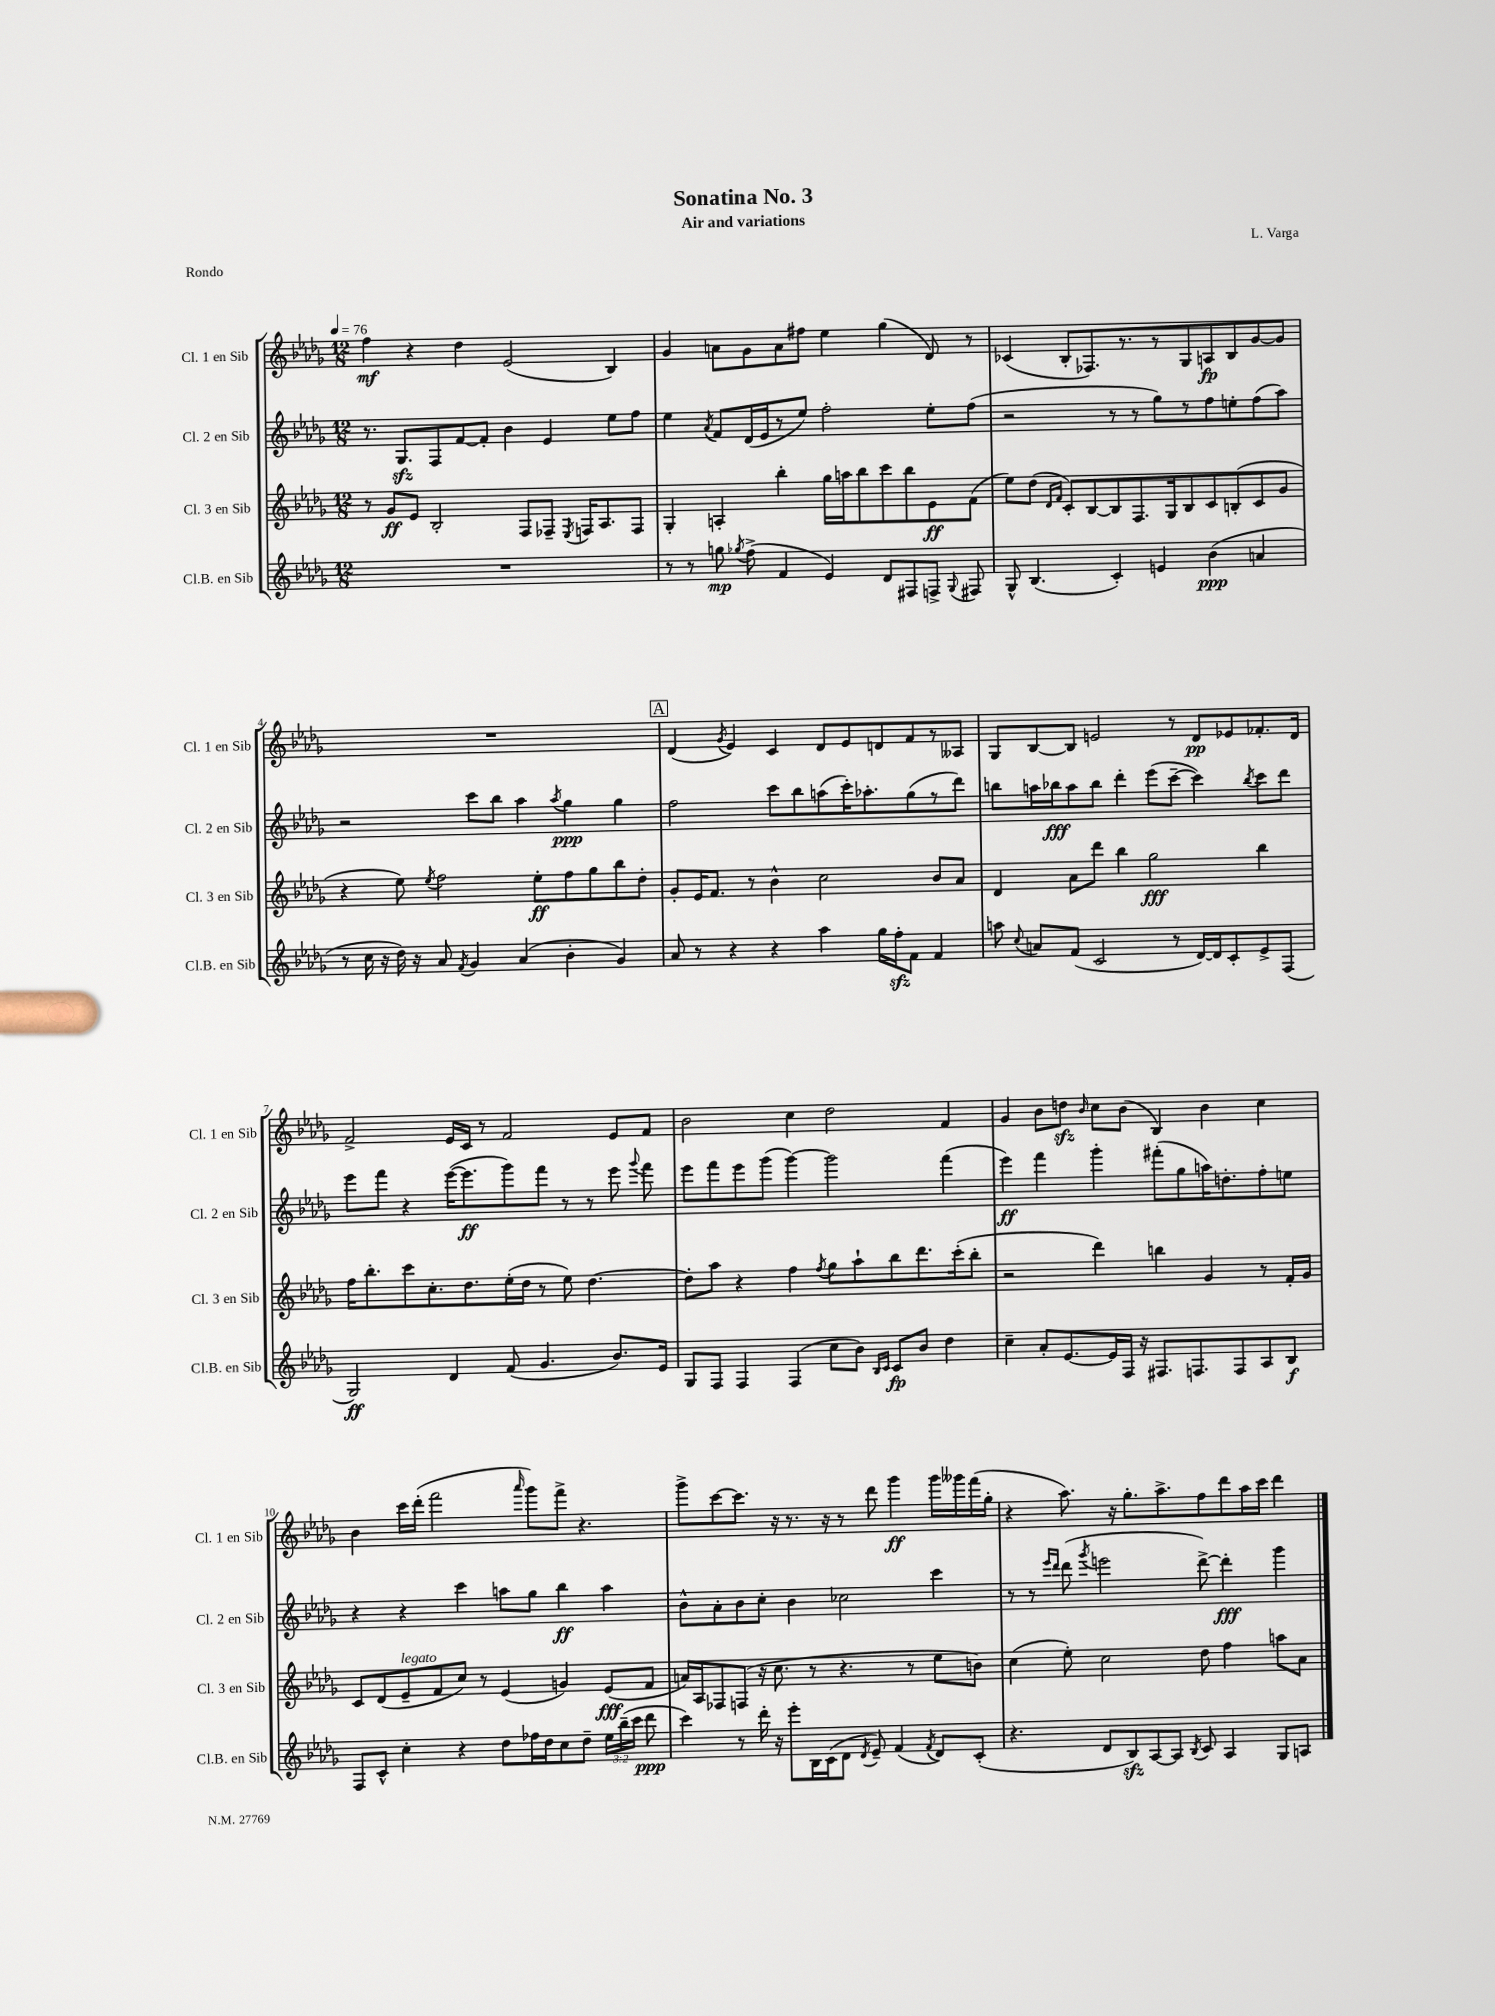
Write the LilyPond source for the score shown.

\header { title = "Sonatina No. 3" composer = "L. Varga" subtitle = "Air and variations" piece = "Rondo" }
<<
\new StaffGroup <<
\new Staff = "s0" \with { instrumentName = "Cl. 1 en Sib" shortInstrumentName = "Cl. 1 en Sib" } {
    \clef treble \key des \major \numericTimeSignature \time 12/8 \tempo 4 = 76
    \autoBeamOff f''4\mf r4 des''4 ees'2( bes4) |
    ges'4 a'8[ ges'8 a'8 fis''8] ees''4 ges''4( des'8) r8 |
    ces'4( bes8[-. fes8.) r8. r8 ges8 a8\fp bes8 ges'8~ ges'8] |
    R1. |
    \mark \markup { \box "A" } des'4( \acciaccatura { ges'8 } ees'4) c'4 des'8[ ees'8 d'8 f'8 r8 aeses8] |
    ges8[ bes8~ bes8] e'2 r8 des'8[\pp ees'8 fes'8.-. des'16] |
    f'2-> ees'16[ c'16] r8 f'2 ees'8[ f'8] |
    bes'2 c''4 des''2 f'4 |
    ges'4 bes'8[ d''8]\sfz \grace { bes'16 } c''8[ bes'8]( bes4) bes'4 c''4 |
    bes'4 c'''16[ des'''16]-.( f'''2 \grace { aes'''16 } ges'''8[) f'''8]-> r4. |
    ges'''8[-> c'''8~ c'''8.] r16 r8. r16 r8 des'''8 ges'''4\ff ges'''16[ geses'''16 f'''16( ges''16]-. |
    r4 aes''8.) r16 ges''8.[-. aes''8.-> f''8 des'''8 aes''16 c'''16] des'''4 \bar "|." |
}
\new Staff = "s1" \with { instrumentName = "Cl. 2 en Sib" shortInstrumentName = "Cl. 2 en Sib" } {
    \clef treble \key des \major \numericTimeSignature \time 12/8
    \autoBeamOff r8. ges8.[\sfz f8 f'8~ f'8]-. bes'4 ees'4 ees''8[ f''8] |
    ees''4 \acciaccatura { aes'8 } f'8[ des'16( ees'16 r8 ees''8]) f''2-. ees''8[-. f''8]( |
    r2 r8 r8 ges''8[) r8 f''8 e''8-. f''8( aes''8]) |
    r2 c'''8[ bes''8] aes''4 \acciaccatura { aes''8 } ges''4\ppp ges''4 |
    \mark \markup { \box "A" } f''2 c'''8[ bes''8 a''8( c'''16-.) aes''8.-. ges''8( r8 des'''8]) |
    b''8[ a''16 bes''16\fff a''8 bes''8] des'''4-. ees'''8[( c'''8]~-- c'''4) \acciaccatura { bes''8 } c'''8[ des'''8] |
    ees'''8[ f'''8] r4 ees'''16[~( ees'''8.\ff ges'''8) f'''8] r8 r8 ees'''8 \appoggiatura { ges'''8 } f'''8 |
    ees'''8[ f'''8 ees'''8 ges'''8]( ges'''4~) ges'''2 f'''4( |
    ees'''4\ff) f'''4 ges'''4-. fis'''8[-.( ges''8 a''16) d''8.-. f''8-. e''8] |
    r4 r4 c'''4 a''8[ ges''8] bes''4\ff a''4 |
    bes'8[-^ aes'8-. bes'8 c''8]-. bes'4 ces''2 c'''4 |
    r8 r8 \grace { ees'''16[ des'''16] } des'''8( \acciaccatura { ges'''8 } e'''2 des'''8~->) des'''4-.\fff ges'''4 \bar "|." |
}
\new Staff = "s2" \with { instrumentName = "Cl. 3 en Sib" shortInstrumentName = "Cl. 3 en Sib" } {
    \clef treble \key des \major \numericTimeSignature \time 12/8
    \autoBeamOff r8 ges'8[\ff ees'8] bes2-. f8[ fes8]-- \acciaccatura { ees8 } f16[ aes8. f8] |
    ges4-. a4-. bes''4-. ges''16[ a''16 bes''8 c'''8 bes''8 ees'8\ff f'8]( |
    ees''8[) des''8]( \grace { des'16[ f'16] } c'8[-.) bes8~ bes8 f8. ges16 bes8 c'8 b8-.( c'8 ges'8] |
    r4 ees''8) \acciaccatura { ees''8 } f''2 ees''8[-.\ff f''8 ges''8 bes''8 des''8]-. |
    \mark \markup { \box "A" } ges'8[-. ees'16 f'8.] r8 bes'4-^ c''2 bes'8[ aes'8] |
    des'4 aes'8[ des'''8] bes''4 ges''2\fff bes''4 |
    f''16[ bes''8.-. c'''8 c''8.-. des''8. ees''16-.( des''16] r8 ees''8) des''4.~ |
    des''8[-. aes''8] r4 f''4 \acciaccatura { f''8 } ges''8[ aes''8-! bes''8 des'''8. c'''16-.( bes''8]-. |
    r2 des'''4) b''4 ges'4 r8 f'16[-. ges'16] |
    c'8[ des'8( ees'8--^\markup { \italic "legato" } f'8 c''8]) r8 ees'4( g'4) ees'8[\fff( f'8] |
    a'16[) aes16 fes8 f8]( r16 c''8. r8 r4. r8 ees''8[ b'8]) |
    c''4( ees''8-.) c''2 des''8 f''4 a''8[ aes'8] \bar "|." |
}
\new Staff = "s3" \with { instrumentName = "Cl.B. en Sib" shortInstrumentName = "Cl.B. en Sib" } {
    \clef treble \key des \major \numericTimeSignature \time 12/8 \override Staff.TupletNumber.text = #tuplet-number::calc-fraction-text
    \autoBeamOff R1. |
    r8 r8 g''8\mp \acciaccatura { ges''8 } f''8->( f'4 ees'4) des'8[ fis8 f8]-> \appoggiatura { ges8 } fis8 |
    ges8-^ bes4.( c'4-.) e'4 bes'4\ppp( a'4 |
    r8 c''16 r16 des''16) r16 aes'8 \acciaccatura { f'8 } ges'4 aes'4( bes'4-. ges'4) |
    \mark \markup { \box "A" } aes'8 r8 r4 r4 aes''4 ges''16[ f''16-.\sfz f'8] f'4 |
    a''8 \appoggiatura { c''8 } a'8[ f'8]( c'2 r8 des'16[~) des'16 c'8-. ees'8-> f8]( |
    ges2\ff) des'4 f'8( ges'4. bes'8.[) ees'16] |
    ges8[ f8] f4 f4( c''8[ bes'8]) \grace { bes16[ c'16] } c'8[\fp bes'8] des''4 |
    c''4-- aes'8[-. ees'8.~ ees'16 f16] r16 fis8.[ f8. f8 aes8 bes8]\f |
    f8[ c'8]-^ c''4-. r4 des''8[ fes''16 des''16 c''8 des''8]-- \tuplet 3/2 { ees''16[ bes''16--( c'''16] } des'''8\ppp |
    c'''4) r8 des'''16-. r16 ees'''8[-. bes16 c'16( des'8] \acciaccatura { des'8 } ees'8--) f'4( \acciaccatura { f'8 } des'8[) c'8]-.( |
    r4. des'8[ bes8\sfz) aes8~ aes8] \acciaccatura { bes8 } c'8 aes4 ges8[ a8] \bar "|." |
}
>>
>>
